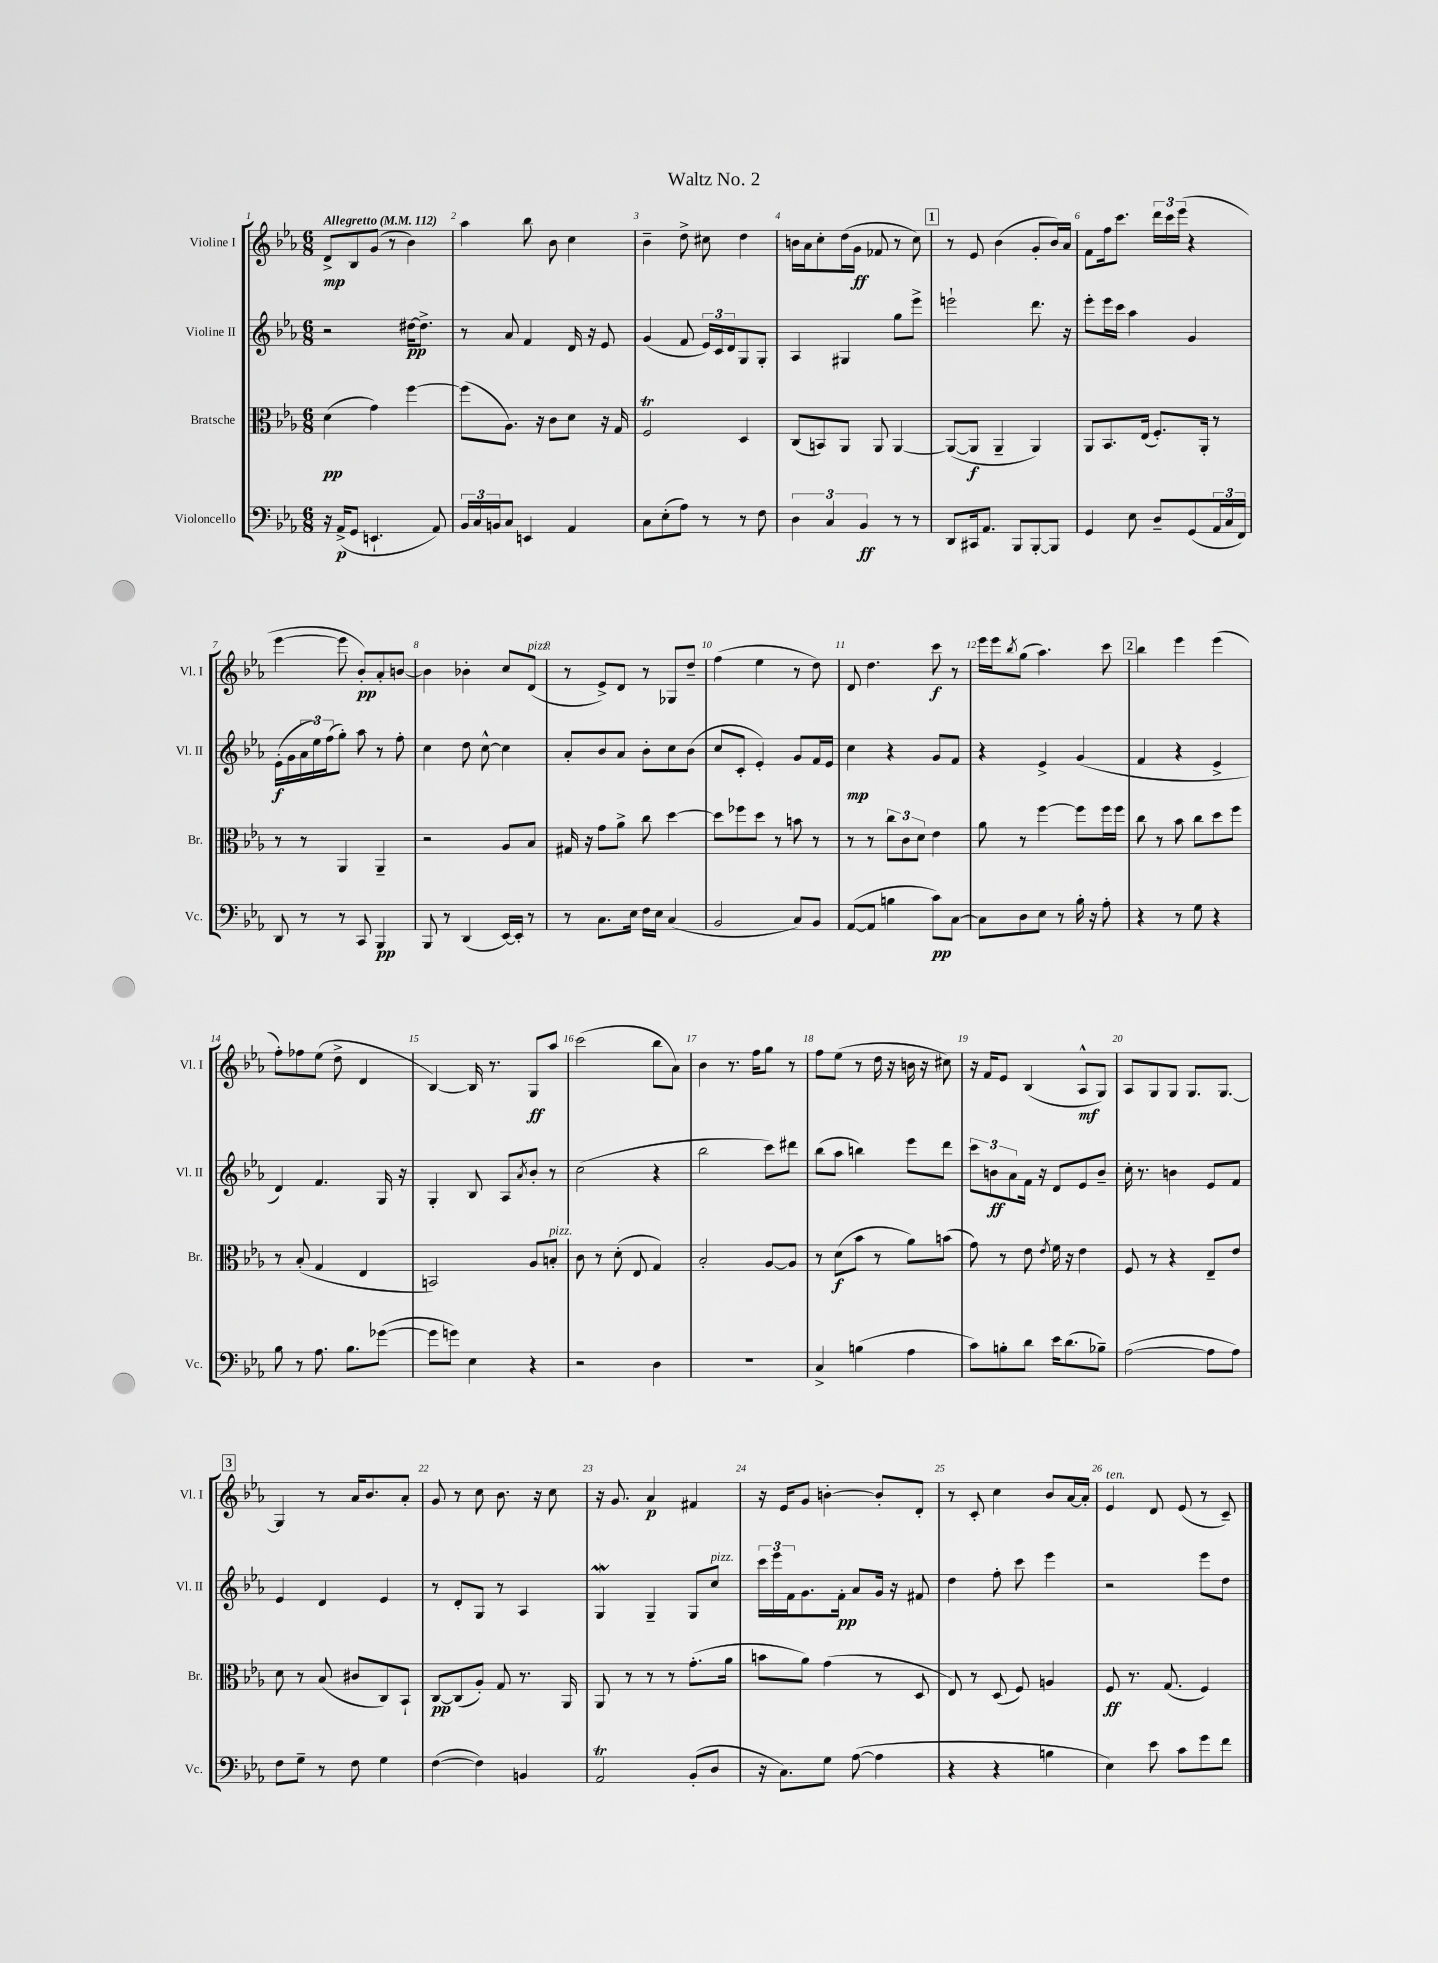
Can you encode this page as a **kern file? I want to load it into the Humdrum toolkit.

**kern	**kern	**kern	**kern
*staff4	*staff3	*staff2	*staff1
*clefF4	*clefC3	*clefG2	*clefG2
*k[b-e-a-]	*k[b-e-a-]	*k[b-e-a-]	*k[b-e-a-]
*M6/8	*M6/8	*M6/8	*M6/8
*MM112	*MM112	*MM112	*MM112
16r	(4d	2r	8d^
(16AA-^	.	.	.
8GG	.	.	8B-
4.EE`	4g)	.	(8g
.	.	.	8r
.	[4ff	[16dd#	4b-)
.	.	8.dd#^]	.
8AA-)	.	.	.
=	=	=	=
24BB-	(8ff]	8r	4aa-
24C	.	.	.
24BB	.	.	.
8C	8.A-)	8a-	.
4EE	.	4f	8bb-
.	16r	.	.
.	8c	.	8b-
4AA-	8d	16d	4cc
.	.	16r	.
.	16r	8e-	.
.	16G	.	.
=	=	=	=
8C	2F	(4g	4b-~
(8E-'	.	.	.
8A-)	.	8f	8dd^
8r	.	24e-)	8cc#
.	.	24c	.
.	.	24d	.
8r	4D	8G	4dd
8F	.	8G'	.
=	=	=	=
6D	(8C	4A-	16b
.	.	.	16a-
.	8BB)	.	8cc'
6C	.	.	.
.	8AA-	4G#	(16dd
.	.	.	16g
6BB-	.	.	.
.	8AA-	.	8f-
8r	[4AA-	8gg	8r
8r	.	8eee-^	8cc)
=	=	=	=
8DD	(8AA-_	2eee`	8r
16CC#	8AA-]	.	8e-
8.AA-	.	.	.
.	4AA-~	.	(4b-
8BBB-	.	.	.
[8BBB-'	4AA-)	8.ddd	8g'
8BBB-]	.	.	16b-)
.	.	16r	16a-
=	=	=	=
4GG	8AA-	8eee-'	8f
.	8.BB-	16eee-	16ff
.	.	16ccc	8.ccc
8E-	.	4aa-	.
.	(16E-	.	.
8D~	8.F')	.	24ddd
.	.	.	24ccc
.	.	.	(24eee-
(8GG	.	4g	4r
.	16AA-'	.	.
24AA-	8r	.	.
24C	.	.	.
24FF)	.	.	.
=	=	=	=
8DD	8r	(16e-'	[4eee-
.	.	16g	.
8r	8r	24a-	.
.	.	24ee-)	.
.	.	(24ff	.
8r	4AA-	8gg')	8eee-]
8CC	.	8aa-	8b-')
4BBB-	4AA-~	8r	8a-'
.	.	8ff'	[8b
=	=	=	=
8BBB-	2r	4cc	4b]
8r	.	.	.
(4DD	.	8dd	4b-'
.	.	[8cc^^	.
[16EE-)	8A-	4cc]	8cc
16EE-']	.	.	.
8r	8B-	.	(8d
=	=	=	=
8r	16G#	8a-'	8r
.	16r	.	.
8.C	8g	8b-	8e-^)
.	8a-^	8a-	8d
16E-	.	.	.
16F	8cc	8b-'	8r
16E-	.	.	.
(4C	[4dd	8cc	8G-
.	.	(8b-	8dd~
=	=	=	=
2BB-	8dd]	8cc	(4ff
.	8ff-	8c'	.
.	8dd	4e-')	4ee-
.	8r	.	.
8C)	8b	8g	8r
8BB-	8r	16f	8dd)
.	.	16e-	.
=	=	=	=
([8AA-	8r	4cc	8d
8AA-]	8r	.	4.dd
4B	12cc	4r	.
.	12c	.	.
.	12d	.	.
8c)	4e-	8g	8ccc
[8C	.	8f	8r
=	=	=	=
8C]	8a-	4r	16eee-
.	.	.	16eee-
.	.	.	8qbb-
8D	8r	.	(8gg
8E-	[4ff	4e-^	4.aa-)
8r	.	.	.
16B-'	8ff]	(4g	.
16r	.	.	.
8A-'	16ff	.	8ccc
.	16ff	.	.
=	=	=	=
4r	8cc	4f	4bb-
.	8r	.	.
8r	8b-	4r	4eee-
8G	8cc	.	.
4r	8dd	4e-^	(4eee-
.	8ff	.	.
=	=	=	=
8B-	8r	4d)	8ff')
8r	(8B-'	.	8ff-
8.A-	4G	4.f	(8ee-
.	.	.	8dd^
8.B-	.	.	.
.	4E-	.	4d
([8g-	.	16G	.
.	.	16r	.
=	=	=	=
8g-]	2BB)	4G'	[4B-)
8g)	.	.	.
4E-	.	8B-	16B-]
.	.	.	8.r
.	.	8A-	.
.	.	8qa-	.
4r	8A-	8b-'	8G
.	8B'	8r	8aa-
=	=	=	=
2r	8c	(2cc	(2ccc
.	8r	.	.
.	(8d'	.	.
.	8E-	.	.
4D	4G)	4r	8bb-
.	.	.	8a-)
=	=	=	=
2.r	2B-'	2bb-	4b-
.	.	.	8.r
.	.	.	16ff
.	[8A-	8ccc)	8gg
.	8A-]	8ddd#	8r
=	=	=	=
4C^	8r	(8bb-	8ff
.	(8d	8aa-	(8ee-
(4B	8b-	4bb)	8r
.	8r	.	16dd
.	.	.	16r
4A-	8a-)	8eee-	16b
.	.	.	16r
.	(8b	8ddd	8cc#)
=	=	=	=
8c)	8g)	12ccc	16r
.	.	.	16f
.	.	12b	.
8B'	8r	.	8e-
.	.	12a-	.
8d	8e-	16f	(4B-
.	.	16r	.
.	8qe-	.	.
16e-	16f	8d	.
(8.d	16r	.	.
.	4e-	8e-	8A-^^
8B-~)	.	8b~	8G)
=	=	=	=
([2A-	8F	16cc'	8A-
.	.	8.r	.
.	8r	.	8G
.	4r	4b	8G
.	.	.	8.G
8A-]	8E-~	8e-	.
.	.	.	[8.G
8A-)	8e-	8f	.
=	=	=	=
8F	8d	4e-	4G]
8G~	8r	.	.
8r	(8B-	4d	8r
8F	8c#	.	16a-
.	.	.	8.b-
4G	8C)	4e-	.
.	8BB-`	.	8a-'
=	=	=	=
([4F	[8C	8r	8g
.	(8C]	8d'	8r
4F])	8A-')	8G	8cc
.	8G	8r	8.b-
4BB	8.r	4A-	.
.	.	.	16r
.	.	.	8cc
.	16AA-	.	.
=	=	=	=
2AA-	8AA-	4G	16r
.	.	.	8.g
.	8r	.	.
.	8r	4G~	4a-
.	8r	.	.
(8BB-'	(8.g'	8G	4f#
8D	.	8cc	.
.	16a-	.	.
=	=	=	=
16r	8b	24ccc	16r
.	.	24eee-	.
8.C)	.	.	16e-
.	.	24f	.
.	8a-)	8.g	8g
8G	(4g	.	[4b'
.	.	16f'	.
([8A-	.	8a-	.
4A-]	8r	16g	8b']
.	.	16r	.
.	8D	8f#	8d'
=	=	=	=
4r	8E-)	4dd	8r
.	8r	.	8c'
4r	(8D	8ff'	4cc
.	8F)	8ccc	.
4B	4A	4eee-	8b-
.	.	.	[16a-
.	.	.	16a-']
=	=	=	=
4E-)	8F	2r	4e-
.	8.r	.	.
8e-	.	.	8d
.	(8.G	.	.
8c	.	.	(8e-
8g	4F)	8eee-	8r
8f	.	8dd	8c~)
==	==	==	==
*-	*-	*-	*-
